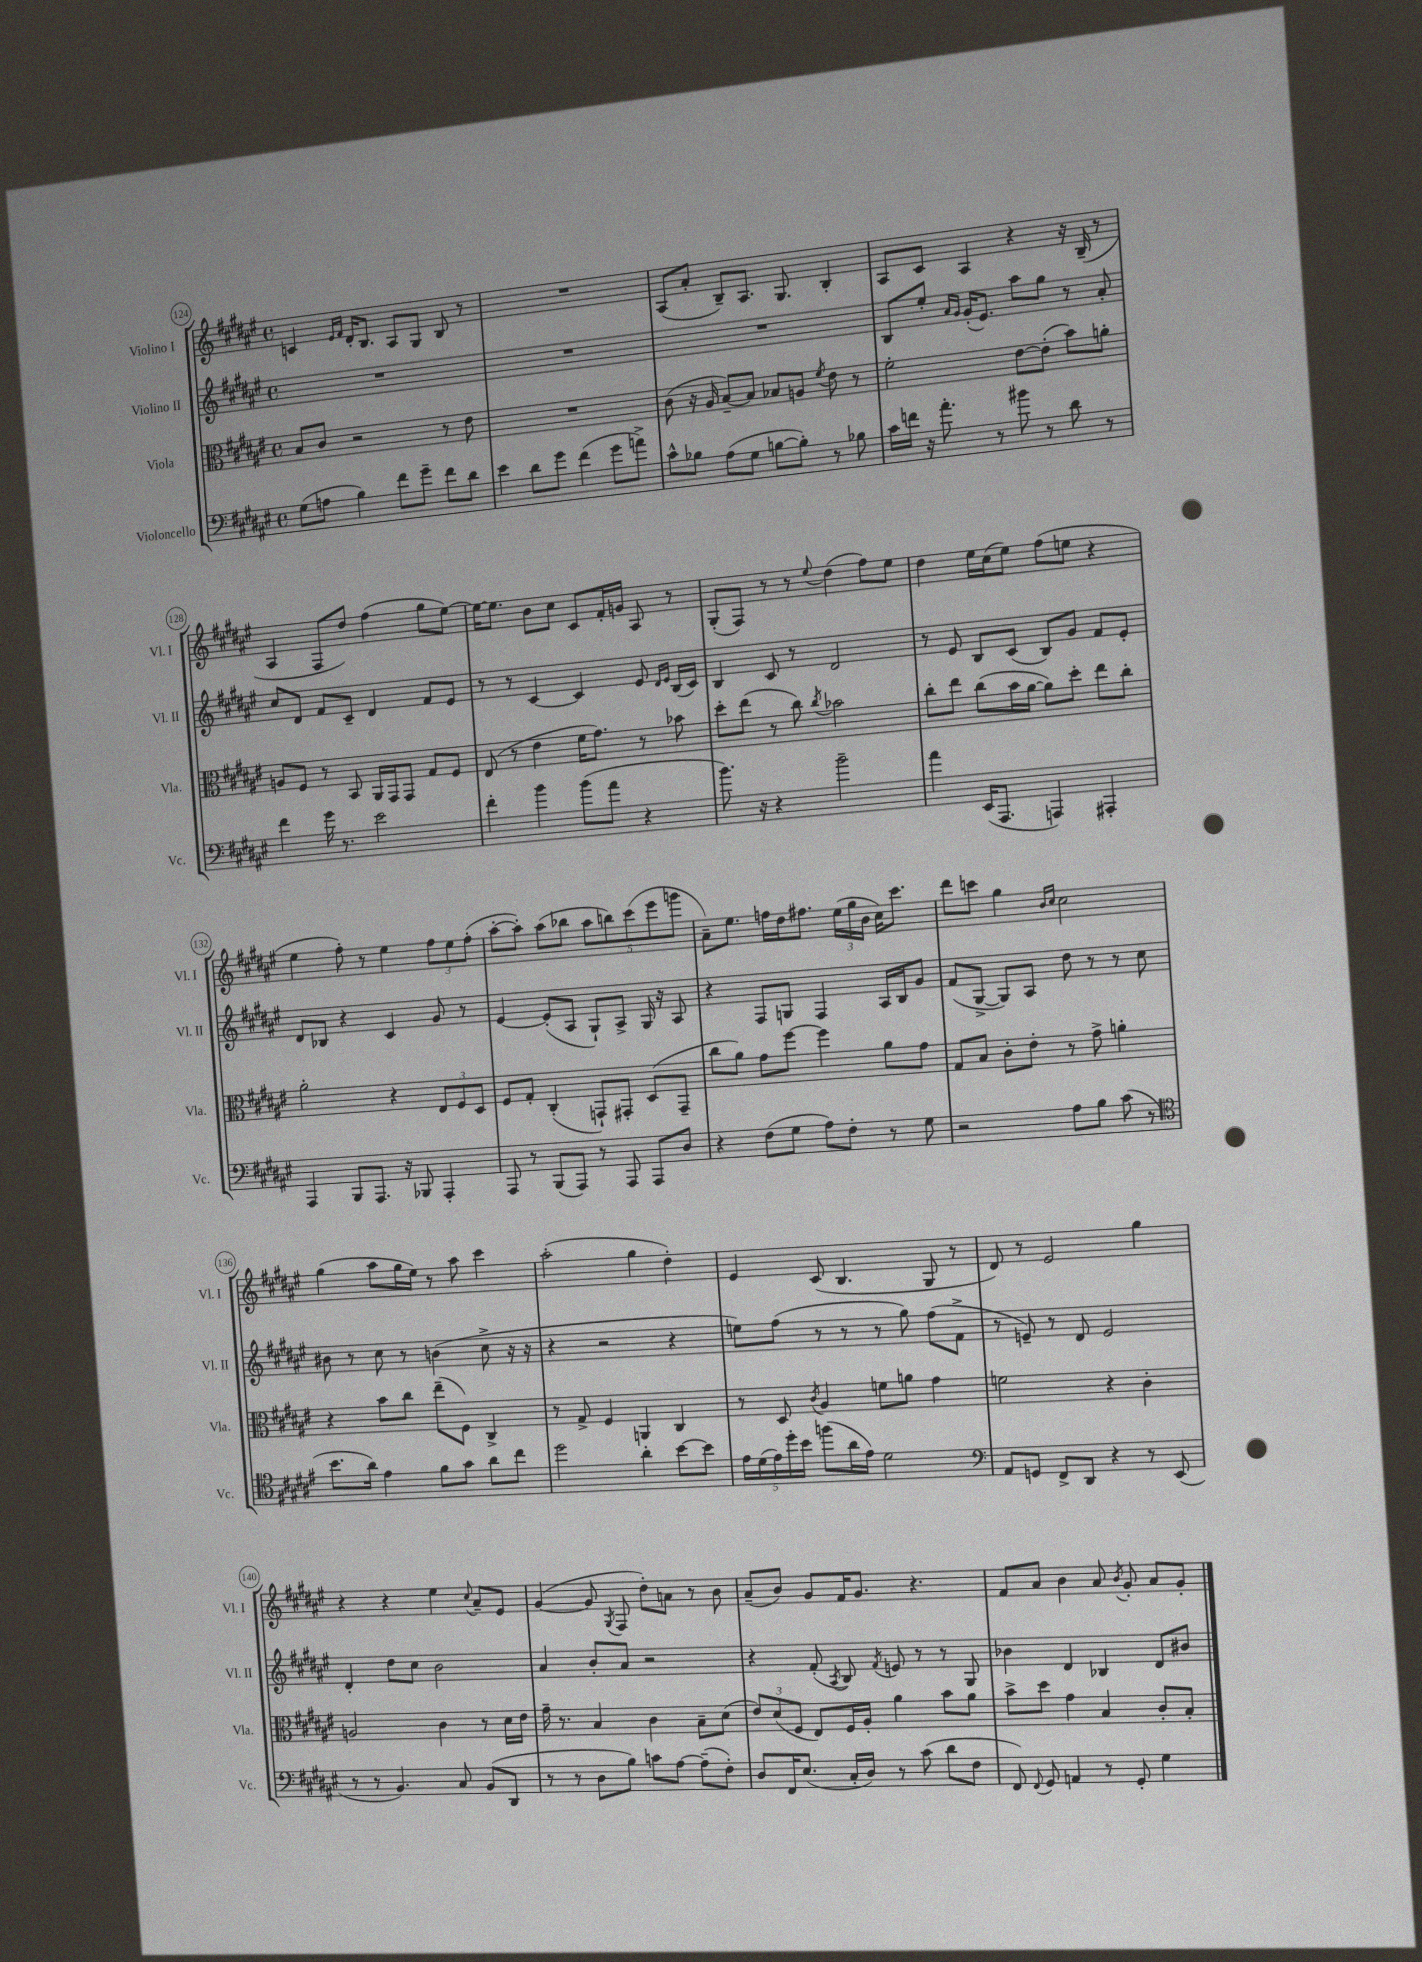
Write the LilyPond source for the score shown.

<<
\new StaffGroup <<
\new Staff = "s0" \with { instrumentName = "Violino I" shortInstrumentName = "Vl. I" } {
    \clef treble \key fis \major \defaultTimeSignature \time 4/4
    \autoBeamOff c'4 \grace { eis'16[ fis'16] } dis'16[-. b8.] ais8[ gis8] b8 r8 |
    R1 |
    ais8[( ais'8]-. b8[--) ais8.] gis8. b4-. |
    ais8[ cis'8] ais4 r4 r16 b16--( r8 |
    ais4 fis8[ dis''8]) fis''4( gis''8[ eis''8]~) |
    eis''16[~ eis''8.] b'8[ cis''8] cis'8[ fis'16-. g'16] ais8 r8 |
    gis8[-.( fis8]) r8 r8 \appoggiatura { eis''8 } dis''4( fis''8[) eis''8] |
    dis''4 eis''16[ cis''16( eis''8]) fis''8[( e''8] r4 |
    eis''4 fis''8-.) r8 eis''4 \tuplet 3/2 { fis''8[ eis''8 fis''8]-.( } |
    ais''8[~-. ais''8]-.) ais''8[( bes''8] \tuplet 5/4 { ais''8[ b''8) cis'''8( eis'''8 g'''8] } |
    ais'8[--) eis''8.] f''16[ dis''16 fis''8.] \tuplet 3/2 { eis''16[( gis''16 b'16] } cis''16[) cis'''8.] |
    dis'''8[ c'''8] gis''4 \grace { b'16[ cis''16] } cis''2 |
    gis''4( ais''8[ gis''16 eis''16]) r8 ais''8 cis'''4 |
    ais''2-.( gis''4 dis''4-.) |
    eis'4 cis'8( b4. gis8 r8 |
    dis'8) r8 eis'2 gis''4 |
    r4 r4 eis''4 \appoggiatura { cis''8 } ais'8[-- eis'8] |
    gis'4~( gis'8 \acciaccatura { gis8 } fis8 dis''8[-.) a'8] r8 b'8 |
    ais'8[--( b'8]) gis'8[ fis'16 gis'8.] r4. |
    fis'8[ ais'8] b'4 ais'8 \acciaccatura { b'8 } gis'8-. ais'8[ gis'8]-. \bar "|." |
}
\new Staff = "s1" \with { instrumentName = "Violino II" shortInstrumentName = "Vl. II" } {
    \clef treble \key fis \major \defaultTimeSignature \time 4/4
    \autoBeamOff R1 |
    R1 |
    R1 |
    b8[ eis''8]-. \grace { ais'16[ gis'16] } gis'16[-.( eis'8.]) ais''8[ gis''8] r8 ais'8-. |
    cis''8[ dis'8] fis'8[ cis'8]-- dis'4 fis'8[ eis'8] |
    r8 r8 cis'4~ cis'4 eis'8 \grace { dis'16[ eis'16] } b16[( cis'16]) |
    b4 cis'8 r8 dis'2 |
    r8 eis'8 b8[ cis'8]( b8[) gis'8] fis'8[ eis'8]-. |
    dis'8[ bes8] r4 cis'4 gis'8 r8 |
    eis'4~ eis'8[-.( ais8] gis8[-!) ais8]-> gis16 r16 ais8 |
    r4 fis8[ g8] fis4 ais16[ b16 gis'8] |
    fis'8[( gis8]~-> gis8[) ais8] dis''8 r8 r8 cis''8 |
    bis'8 r8 cis''8 r8 b'4( cis''8-> r16 r16 |
    r4 r2 r4 |
    e''8[) fis''8]( r8 r8 r8 gis''8) fis''8[( fis'8]-> |
    r8 e'8--) r8 dis'8 e'2 |
    dis'4-. dis''8[ cis''8] b'2 |
    ais'4 b'8[-. ais'8] r2 |
    r4 fis'8-.( \acciaccatura { ais8 } b8) \acciaccatura { fis'8 } e'8 r8 r8 gis8 |
    bes'4 dis'4 bes4 dis'8[ bis'8] \bar "|." |
}
\new Staff = "s2" \with { instrumentName = "Viola" shortInstrumentName = "Vla." } {
    \clef alto \key fis \major \defaultTimeSignature \time 4/4
    \autoBeamOff b8[ cis'8] r2 r8 eis'8 |
    R1 |
    cis'8( r16 ais16 b8[~--) b8] bes8[ a8] \acciaccatura { fis'8 } eis'8 r8 |
    fis'2-. eis'8[~ eis'8]-.( b'8[) a'8]-. |
    a8[ fis8] r8 b,8 ais,16[ gis,16 gis,8] gis8[ fis8] |
    eis8( r8 eis'4 fis'16[ gis'8.]) r8 bes'8 |
    dis''8[-. eis''8]( r8 cis''8) \acciaccatura { cis''8 } bes'2 |
    cis''8[-. eis''8] cis''8[( b'16 ais'16]~ ais'8[) dis''8]-. eis''8[ cis''8]-. |
    ais'2-. r4 \tuplet 3/2 { eis8[ fis8 dis8] } |
    fis8[ gis8]-. cis4-.( g,8[-!) gis,8]-. dis8[( gis,8]-- |
    cis''8[ ais'8]) gis'8[ fis''8]~ fis''4 ais'8[ gis'8] |
    gis8[ b8] cis'8[-. eis'8]-. r8 gis'8-> a'4-. |
    r4 b'8[ cis''8] eis''8[--( fis8]) cis4-> |
    r8 gis8-> fis4 a,4 cis4 |
    r8 dis8 \acciaccatura { cis'8 } ais4 f'8[ a'8] gis'4 |
    f'2 r4 cis'4-. |
    a2 cis'4 r8 dis'16[ eis'16] |
    gis'16-- r8. b4 cis'4 b8[-- dis'8]( |
    \tuplet 3/2 { eis'8[) dis'8( fis8] } eis8[) fis16 ais16]-. ais'4 b'8[ ais'8] |
    b'8[-> dis''8] gis'4 b4 cis'8[-. b8]-. \bar "|." |
}
\new Staff = "s3" \with { instrumentName = "Violoncello" shortInstrumentName = "Vc." } {
    \clef bass \key fis \major \defaultTimeSignature \time 4/4
    \autoBeamOff gis8[( a8] b4) fis'8[ gis'8]-- fis'8[ dis'8] |
    eis'4 dis'8[ gis'8] fis'4( gis'8[ a'8]->) |
    cis'8[-^ bes8] ais8[( gis8] b8[~ b8]-.) r8 bes8 |
    cis'16[ f'16] r16 ais'8.-. r8 bis'8 r8 dis'8 r8 |
    fis'4 gis'16 r8. eis'2 |
    fis'4-. b'4 b'8[( ais'8] r4 |
    b'8.) r16 r4 b'2-- |
    ais'4 eis,16[( ais,,8.] a,,4) ais,,4-. |
    ais,,4 b,,8[ ais,,8.] r16 bes,,8 ais,,4-. |
    ais,,8 r8 b,,8[( ais,,8]) r8 ais,,8 ais,,8[ dis8] |
    r4 fis8[( gis8] ais8[) fis8]-. r8 gis8 |
    r2 ais8[ b8] cis'8( r8 |
    \clef tenor b'8.[ ais'16]) eis'4 fis'8[ gis'8] ais'8[ cis''8] |
    dis''2 ais'4-. b'8[~ b'8] |
    \tuplet 5/4 { eis'16[ dis'16( eis'16) dis''16-. b'16] } f''8[( ais'16 eis'16]) dis'2 |
    \clef bass ais,8[ g,8] fis,8[-> dis,8] r4 r8 eis,8( |
    r8 r8 b,4.) cis8 b,8[( dis,8] |
    r8 r8 dis8[ b8]) c'8[ ais8]~ ais8[--( fis8]-.) |
    dis8[ fis,16 eis8.]( cis16[-. dis16]) r8 cis'8( dis'8[ fis8] |
    fis,8) \appoggiatura { fis,8 } gis,8 a,4 r8 gis,8-. gis4 \bar "|." |
}
>>
>>
\layout { \context { \Score currentBarNumber = #124 \override BarNumber.stencil = #(make-stencil-circler 0.1 0.3 ly:text-interface::print) } }
